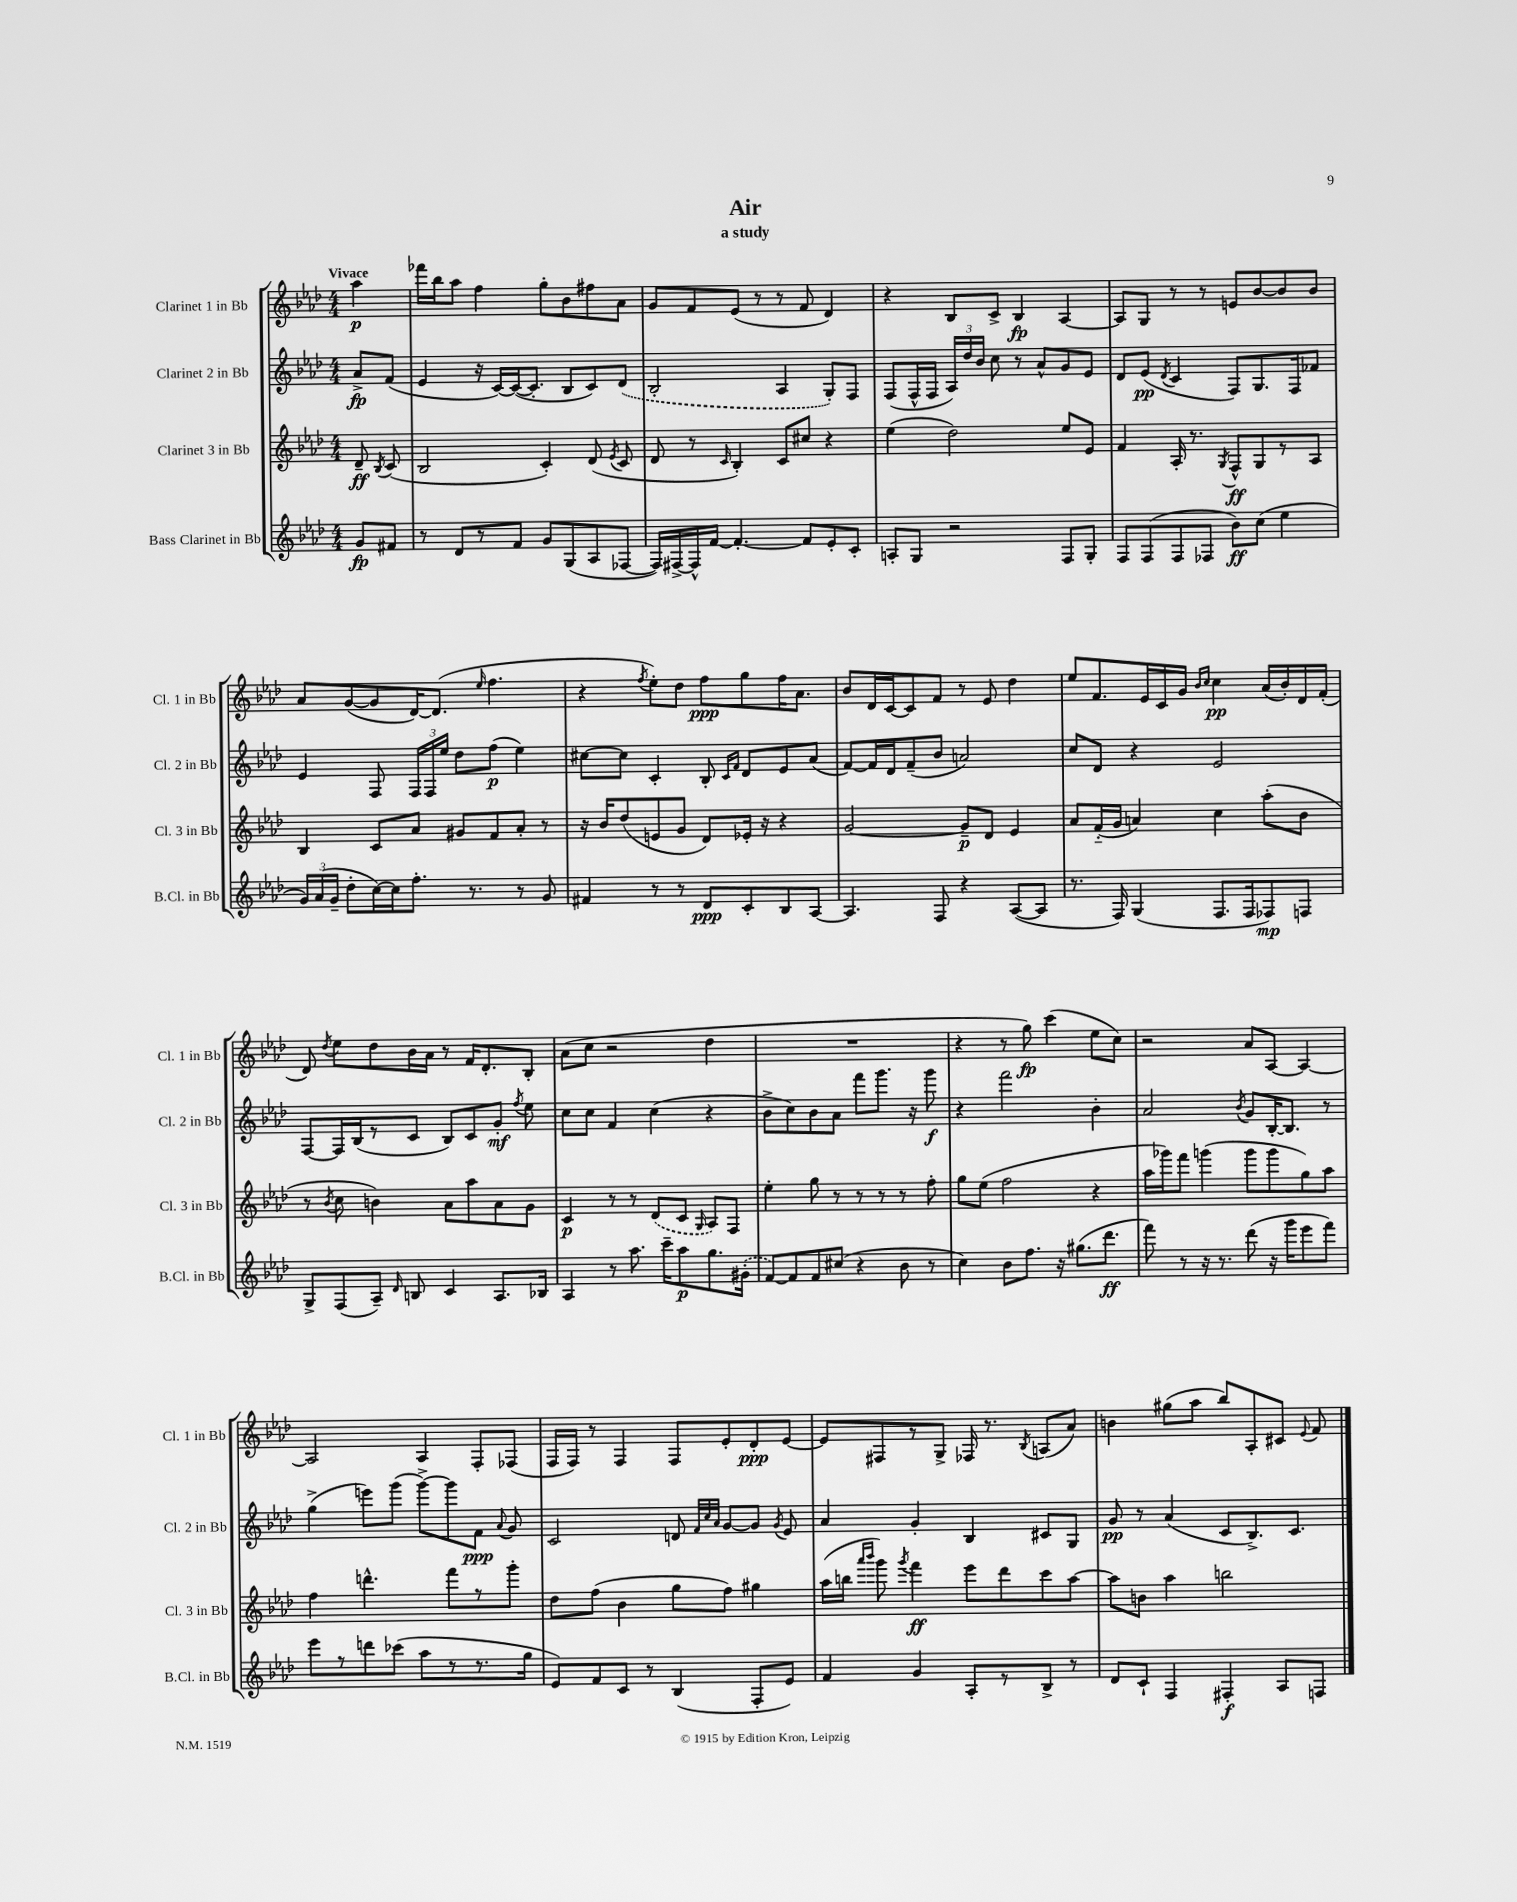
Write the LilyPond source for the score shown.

\header { title = "Air" subtitle = "a study" }
<<
\new StaffGroup <<
\new Staff = "s0" \with { instrumentName = "Clarinet 1 in Bb" shortInstrumentName = "Cl. 1 in Bb" } {
    \clef treble \key aes \major \numericTimeSignature \time 4/4 \partial 4 \tempo "Vivace"
    \autoBeamOff aes''4\p |
    fes'''16[ bes''16 aes''8] f''4 g''8[-. bes'8 fis''8 aes'8] |
    g'8[ f'8 ees'8]( r8 r8 f'8 des'4) |
    r4 bes8[ c'8]-> bes4\fp aes4~ |
    aes8[ g8] r8 r8 e'8[ bes'8~ bes'8 bes'8] |
    aes'8[ g'8~( g'8 des'16~) des'8.]( \grace { ees''16 } f''4. |
    r4 \acciaccatura { f''8 } ees''8[-.) des''8] f''8[\ppp g''8 f''16 aes'8.] |
    bes'8[ des'16 c'16~ c'8 f'8] r8 ees'8 des''4 |
    ees''8[ f'8. ees'16 c'16 g'16] \grace { bes'16[ c''16] } c''4\pp aes'16[( bes'16-.) des'16 f'16]-.( |
    des'8) \acciaccatura { des''8 } ees''8[ des''8 bes'16 aes'16] r8 f'16[ des'8.-. bes8]-. |
    aes'8[( c''8] r2 des''4 |
    R1 |
    r4 r8 g''8\fp) c'''4( ees''8[ c''8]) |
    r2 aes'8[ aes8]~ aes4~ |
    aes2 aes4 f8[-. fes8]( |
    f16[ f16]) r8 f4 f8[ ees'8-. des'8-.\ppp ees'8]~ |
    ees'8[ fis8 r8 g8]-> fes16 r8. \acciaccatura { bes8 } a8[( aes'8]) |
    b'4 gis''8[( aes''8] bes''8[) aes8-. cis'8] \appoggiatura { ees'8 } f'8 \bar "|." |
}
\new Staff = "s1" \with { instrumentName = "Clarinet 2 in Bb" shortInstrumentName = "Cl. 2 in Bb" } {
    \clef treble \key aes \major \numericTimeSignature \time 4/4 \partial 4
    \autoBeamOff aes'8[->\fp f'8]( |
    ees'4 r16 c'16[~) c'16~( c'8.]-. bes8[ c'8) \once \slurDashed des'8]( |
    bes2-. aes4 g8[-.) f8] |
    f8[( f16-^ f16] \tuplet 3/2 { aes16[) des''16 bes'16] } c''8 r8 aes'8[-^ g'8 ees'8] |
    des'8[ ees'8]\pp( \acciaccatura { des'8 } c'4 f8[) g8. f16 fes'8] |
    ees'4 f8 \tuplet 3/2 { f16[ f16 ees''16] } des''8[ f''8]\p( ees''4) |
    cis''8[~ cis''8] c'4-. bes8-. \grace { c'16[ f'16] } des'8[ ees'8 aes'8]( |
    f'8[~) f'16 des'16 f'8--( bes'8] a'2) |
    c''8[ des'8] r4 ees'2 |
    f8[~ f16 bes16( r8 c'8] bes8[) c'8 g'8]-.\mf \acciaccatura { f''8 } ees''8 |
    c''8[ c''8] f'4 c''4( r4 |
    bes'8[-> c''8) bes'8 aes'8] f'''8[ g'''8.] r16 g'''8\f |
    r4 f'''2 bes'4-. |
    aes'2 \acciaccatura { bes'8 } g'8[ bes16~-. bes8.] r8 |
    g''4->( e'''8[) g'''8]( g'''8[~->) g'''8 f'8]\ppp \appoggiatura { aes'8 } g'8 |
    c'2 d'8 \grace { f'32[ c''32 aes'32] } g'8[~ g'8] \acciaccatura { g'8 } ees'8 |
    aes'4 g'4-. bes4 cis'8[ g8] |
    g'8\pp r8 aes'4( c'8[ bes8.->) c'8.] \bar "|." |
}
\new Staff = "s2" \with { instrumentName = "Clarinet 3 in Bb" shortInstrumentName = "Cl. 3 in Bb" } {
    \clef treble \key aes \major \numericTimeSignature \time 4/4 \partial 4
    \autoBeamOff des'8--\ff \acciaccatura { bes8 } c'8( |
    bes2 c'4-.) des'8( \acciaccatura { ees'8 } c'8 |
    des'8 r8 \grace { c'16 } bes4-.) c'8[ cis''8] r4 |
    ees''4( des''2) ees''8[ ees'8] |
    f'4 aes16-. r8. \acciaccatura { g8 } f8[-^\ff g8 r8 aes8] |
    bes4 c'8[ aes'8] gis'8[ f'8 aes'8]-. r8 |
    r16 bes'16[ des''8( e'8 g'8] des'8[) ees'16]-. r16 r4 |
    g'2~ g'8[--\p des'8] ees'4 |
    aes'8[ f'16-_( g'16] a'4) c''4 aes''8[-.( bes'8] |
    r8 \acciaccatura { bes'8 } c''8 b'4) aes'8[ aes''8 aes'8 g'8] |
    c'4\p r8 r8 \once \slurDashed des'8[( c'8] \grace { g16 } aes8[) f8] |
    ees''4-. g''8 r8 r8 r8 r8 f''8-. |
    g''8[ ees''8]( f''2 r4 |
    aes''16[ ges'''16) f'''8] g'''4( g'''8[ g'''8 g''8) aes''8] |
    f''4 d'''4.-^ f'''8[ r8 g'''8]-. |
    des''8[ f''8]( bes'4 g''8[ f''8]) gis''4 |
    aes''16[( b''16] \grace { aes'''16[ bes'''16] } g'''8) \acciaccatura { g'''8 } f'''4\ff ees'''8[ des'''8 c'''8 aes''8]~ |
    aes''8[ b'8] aes''4 b''2 \bar "|." |
}
\new Staff = "s3" \with { instrumentName = "Bass Clarinet in Bb" shortInstrumentName = "B.Cl. in Bb" } {
    \clef treble \key aes \major \numericTimeSignature \time 4/4 \partial 4
    \autoBeamOff g'8[\fp fis'8] |
    r8 des'8[ r8 f'8] g'8[ g8( aes8 fes8]~ |
    fes16[) fis16~-> fis16-^ f'16]~ f'4.~-. f'8[ ees'8-. c'8]-. |
    a8[-. g8] r2 f8[ g8]-. |
    f8[ f8( f8 fes8] bes'8[\ff) c''8]( ees''4 |
    \tuplet 3/2 { g'16[) aes'16( g'16]-- } des''8[-. c''16~) c''16 f''8.]-. r8. r8 g'8 |
    fis'4 r8 r8 des'8[\ppp c'8-. bes8 aes8]~ |
    aes4. f8 r4 aes8[~( aes8] |
    r8. f16) g4( f8.[ f16 fes8\mp) f8] |
    g8[-> f8( aes8]--) \grace { des'16 } b8 c'4 aes8.[ bes16] |
    aes4 r8 aes''8. c'''16[-- aes''8\p g''8. \once \slurDashed gis'16]-.( |
    f'8[~) f'8 f'8 cis''8]( r4 bes'8 r8 |
    c''4) bes'8[ f''8.] r16 gis''8.[( des'''8.]\ff |
    f'''8) r8 r16 r8. des'''8( r16 g'''16[ ees'''8 f'''8]) |
    ees'''8[ r8 d'''8 ces'''8]( aes''8[ r8 r8. g''16] |
    ees'8[) f'8 c'8] r8 bes4( f8[-. ees'8]) |
    f'4 g'4 aes8[-. r8 bes8]-> r8 |
    des'8[ c'8]-! f4 fis4-.\f aes8[ f8] \bar "|." |
}
>>
>>
\layout { \context { \Score \remove "Bar_number_engraver" } }
